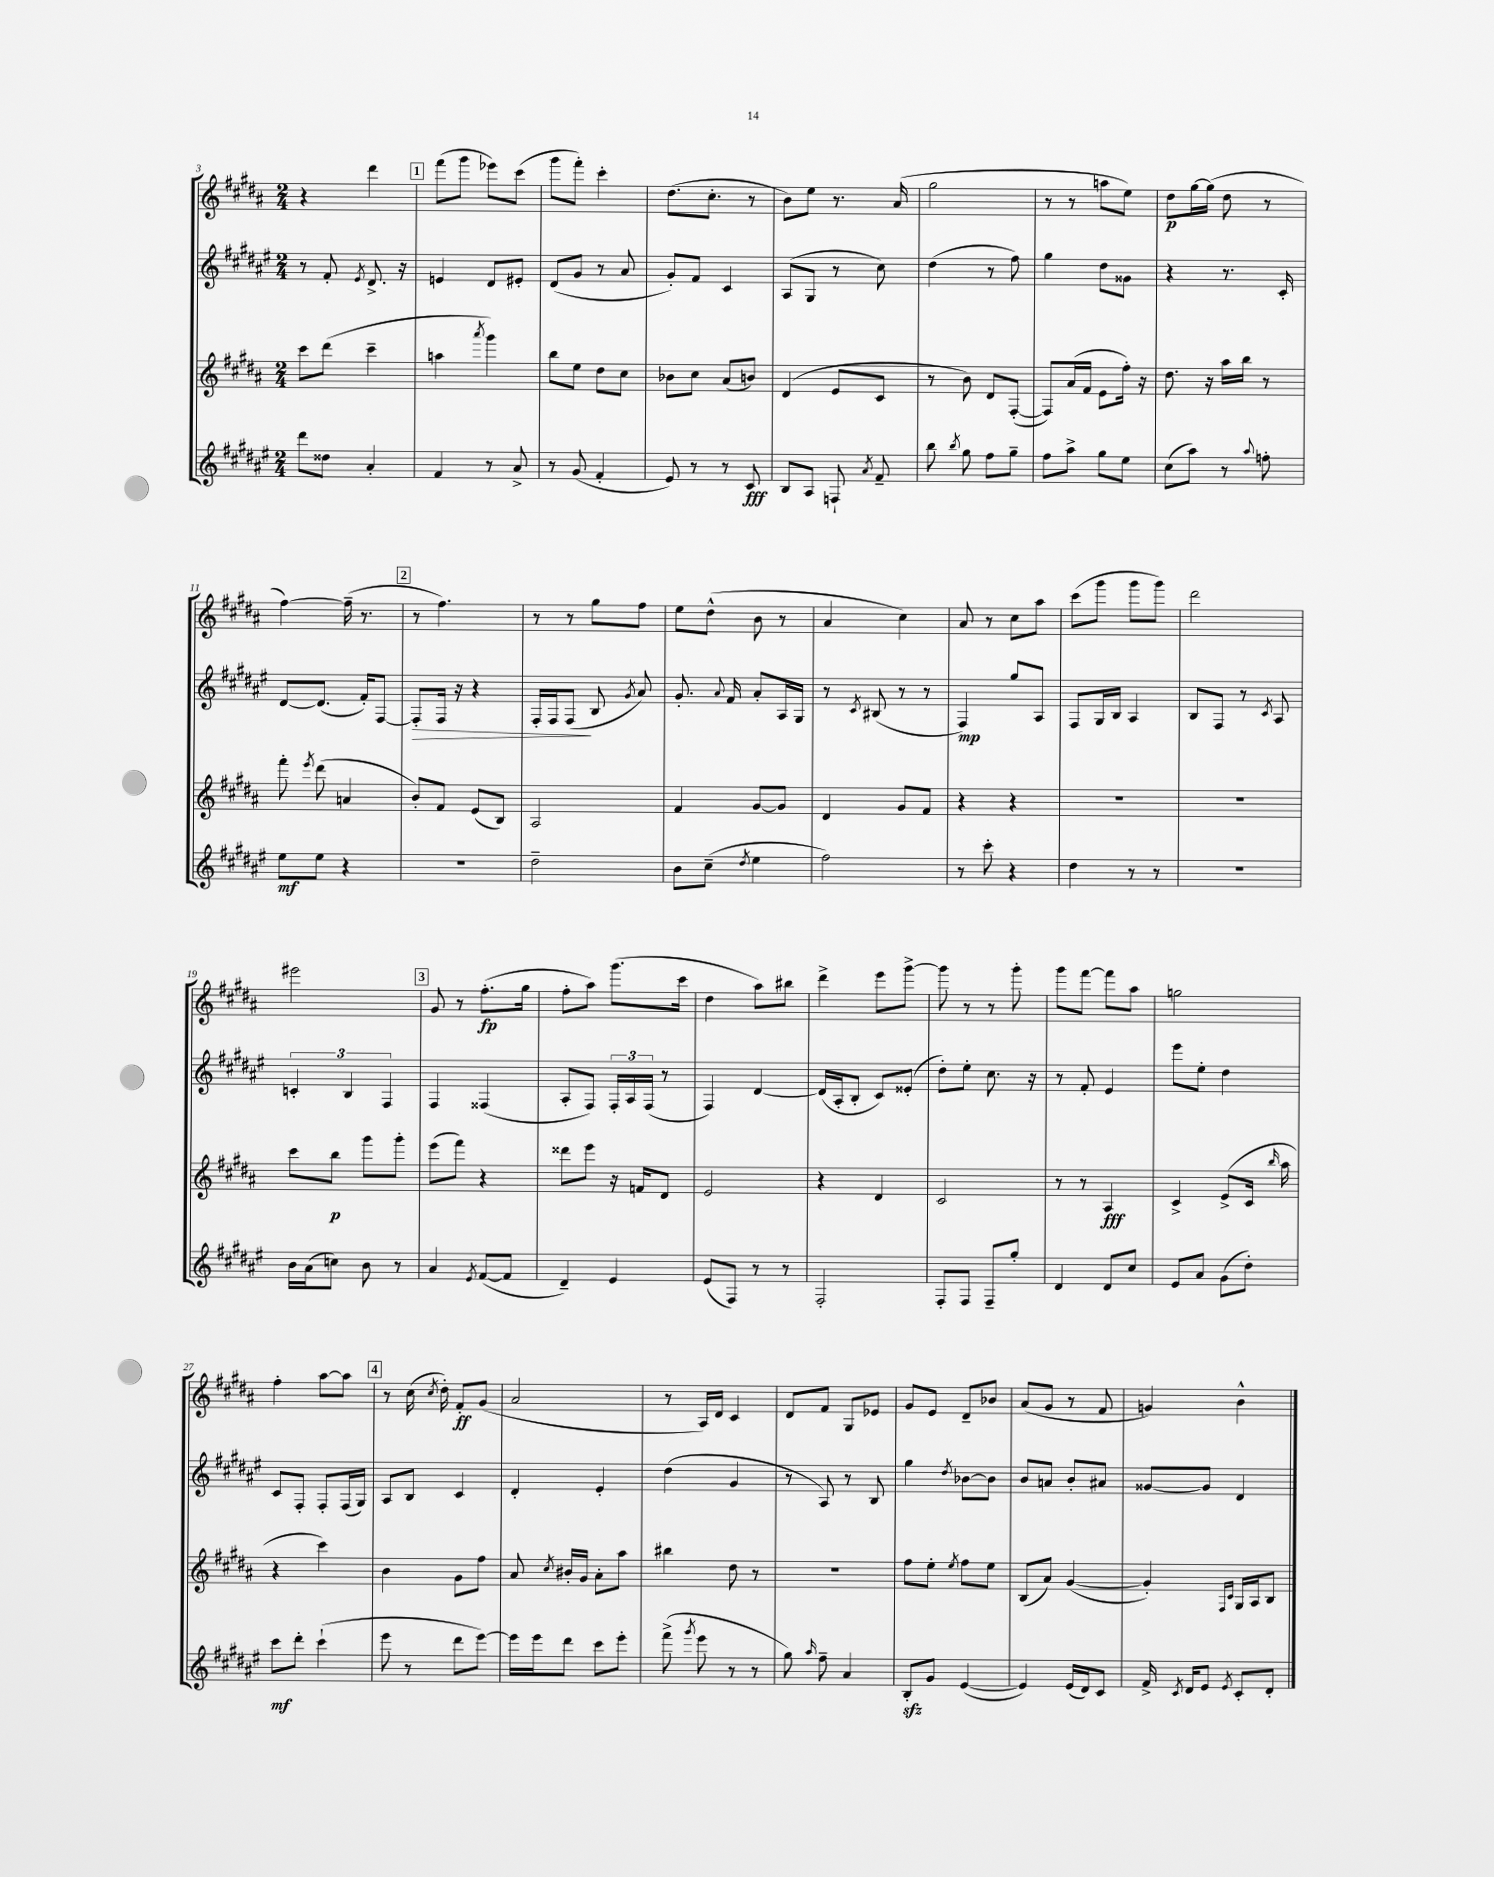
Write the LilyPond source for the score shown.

<<
\new StaffGroup <<
\new Staff = "s0" {
    \clef treble \key b \major \numericTimeSignature \time 2/4
    \autoBeamOff r4 dis'''4 |
    \mark \markup { \box "1" } fis'''8[( gis'''8] ees'''8[) cis'''8]( |
    gis'''8[ fis'''8]-.) cis'''4-. |
    dis''8.[( cis''8.]-. r8 |
    b'8[) e''8] r8. ais'16( |
    gis''2 |
    r8 r8 a''8[ e''8]) |
    dis''8[\p gis''16~ gis''16]( dis''8 r8 |
    fis''4~) fis''16--( r8. |
    \mark \markup { \box "2" } r8 fis''4.) |
    r8 r8 gis''8[ fis''8] |
    e''8[ dis''8]-^( b'8 r8 |
    ais'4 cis''4) |
    ais'8 r8 cis''8[ ais''8] |
    cis'''8[( gis'''8] gis'''8[ gis'''8]) |
    dis'''2 |
    eis'''2 |
    \mark \markup { \box "3" } gis'8 r8 fis''8.[-.\fp( gis''16] |
    fis''8[-. ais''8]) gis'''8.[( cis'''16] |
    dis''4 ais''8[) bis''8] |
    dis'''4-> e'''8[ gis'''8]~-> |
    gis'''8 r8 r8 gis'''8-. |
    gis'''8[ fis'''8]~ fis'''8[ ais''8] |
    g''2 |
    fis''4-. ais''8[~ ais''8] |
    \mark \markup { \box "4" } r8 cis''16( \acciaccatura { cis''8 } dis''16-.) fis'8[-.\ff gis'8]( |
    ais'2 |
    r8 ais16[) dis'16] cis'4 |
    dis'8[ fis'8] gis8[ ees'8] |
    gis'8[ e'8] dis'8[-- bes'8] |
    ais'8[( gis'8] r8 fis'8 |
    g'4) b'4-^ \bar "|." |
}
\new Staff = "s1" {
    \clef treble \key fis \major \numericTimeSignature \time 2/4
    \autoBeamOff r8 fis'8-. \acciaccatura { eis'8 } dis'8.-> r16 |
    \mark \markup { \box "1" } e'4 dis'8[ eis'8]-. |
    dis'8[( gis'8] r8 ais'8 |
    gis'8[-.) fis'8] cis'4 |
    ais8[( gis8] r8 cis''8) |
    dis''4( r8 fis''8) |
    gis''4 dis''8[ gisis'8] |
    r4 r8. cis'16-. |
    dis'8[~ dis'8.]( fis'16[-.) fis8]~ |
    \mark \markup { \box "2" } fis8[-.\> fis16] r16 r4 |
    fis16[-. fis16 fis8]\!( b8 \acciaccatura { gis'8 } ais'8) |
    gis'8.-. \appoggiatura { ais'8 } fis'16 ais'8[-. ais16 gis16] |
    r8 \acciaccatura { cis'8 } bis8( r8 r8 |
    fis4\mp) gis''8[ ais8] |
    fis8[ gis16 b16] ais4 |
    b8[ fis8] r8 \acciaccatura { cis'8 } ais8 |
    \tuplet 3/2 { c'4-. b4 fis4 } |
    \mark \markup { \box "3" } fis4 fisis4( |
    ais8[-. fis8]) \tuplet 3/2 { fis16[-. ais16 fis16]( } r8 |
    fis4) dis'4~ |
    dis'16[( ais16-. b8]-. cis'8[) eisis'8]-.( |
    dis''8[-.) eis''8]-. cis''8. r16 |
    r8 fis'8-. eis'4 |
    eis'''8[ eis''8]-. dis''4 |
    cis'8[ fis8]-. fis8[-. fis16( gis16]) |
    \mark \markup { \box "4" } ais8[ b8] cis'4 |
    dis'4-. eis'4-. |
    dis''4( gis'4 |
    r8 ais8) r8 b8 |
    gis''4 \acciaccatura { dis''8 } bes'8[~ bes'8] |
    b'8[ a'8] b'8[-. ais'8] |
    gisis'8[~ gisis'8] dis'4 \bar "|." |
}
\new Staff = "s2" {
    \clef treble \key b \major \numericTimeSignature \time 2/4
    \autoBeamOff cis'''8[ dis'''8]( cis'''4-- |
    \mark \markup { \box "1" } a''4 \acciaccatura { ais'''8 } gis'''4) |
    b''8[ e''8] dis''8[ cis''8] |
    bes'8[ cis''8] ais'8[( b'8]) |
    dis'4( e'8[ cis'8] |
    r8 b'8) dis'8[ fis8]~-.( |
    fis8[) ais'16( fis'16] e'8[ fis''16]-.) r16 |
    dis''8. r16 ais''16[ b''16] r8 |
    fis'''8-. \acciaccatura { e'''8 } dis'''8( a'4 |
    \mark \markup { \box "2" } b'8[-.) fis'8] e'8[( b8]) |
    ais2 |
    fis'4 gis'8[~ gis'8] |
    dis'4 gis'8[ fis'8] |
    r4 r4 |
    R2 |
    R2 |
    cis'''8[ b''8]\p gis'''8[ gis'''8]-. |
    \mark \markup { \box "3" } e'''8[( fis'''8]) r4 |
    disis'''8[ e'''8] r16 f'16[ dis'8] |
    e'2 |
    r4 dis'4 |
    cis'2 |
    r8 r8 ais4\fff |
    cis'4-> e'8[->( cis'16] \grace { b''16 } ais''16 |
    r4 cis'''4) |
    \mark \markup { \box "4" } b'4 gis'8[ fis''8] |
    ais'8 \acciaccatura { cis''8 } bis'16[-. gis'16] ais'8[-. ais''8] |
    bis''4 dis''8 r8 |
    r2 |
    fis''8[ e''8]-. \acciaccatura { e''8 } fis''8[ e''8] |
    b8[( ais'8]) gis'4~( |
    gis'4-.) \grace { fis16[ cis'16] } gis16[ ais16 b8] \bar "|." |
}
\new Staff = "s3" {
    \clef treble \key fis \major \numericTimeSignature \time 2/4
    \autoBeamOff dis'''8[ disis''8] ais'4-. |
    \mark \markup { \box "1" } fis'4 r8 ais'8-> |
    r8 gis'8( fis'4-. |
    eis'8) r8 r8 cis'8\fff |
    b8[ ais8] f8-! \acciaccatura { ais'8 } fis'8-- |
    b''8 \acciaccatura { b''8 } gis''8 fis''8[ gis''8]-- |
    fis''8[ ais''8]-> gis''8[ eis''8] |
    cis''8[( ais''8]) r8 \appoggiatura { ais''8 } f''8-. |
    eis''8[\mf eis''8] r4 |
    \mark \markup { \box "2" } r2 |
    dis''2-- |
    b'8[ cis''8]--( \acciaccatura { dis''8 } eis''4 |
    fis''2) |
    r8 cis'''8-. r4 |
    dis''4 r8 r8 |
    R2 |
    b'16[ ais'16( c''8]) b'8 r8 |
    \mark \markup { \box "3" } ais'4 \acciaccatura { eis'8 } fis'8[~( fis'8] |
    dis'4--) eis'4 |
    eis'8[( fis8]) r8 r8 |
    fis2-. |
    fis8[-. fis8] fis8[-- gis''8]-. |
    dis'4 dis'8[ cis''8] |
    eis'8[ ais'8] gis'8[( dis''8]-.) |
    cis'''8[\mf dis'''8]-. cis'''4-!( |
    \mark \markup { \box "4" } eis'''8 r8 dis'''8[ eis'''8]~) |
    eis'''16[ eis'''16 dis'''8] cis'''8[ eis'''8]-. |
    fis'''8->( \acciaccatura { gis'''8 } eis'''8 r8 r8 |
    gis''8) \grace { ais''16 } fis''8-- ais'4 |
    b8[-.\sfz gis'8] eis'4~( |
    eis'4) eis'16[( dis'16) cis'8] |
    fis'16-> \acciaccatura { cis'8 } dis'16[ eis'8] \acciaccatura { eis'8 } cis'8[-. dis'8]-. \bar "|." |
}
>>
>>
\layout { \context { \Score currentBarNumber = #3 } }
